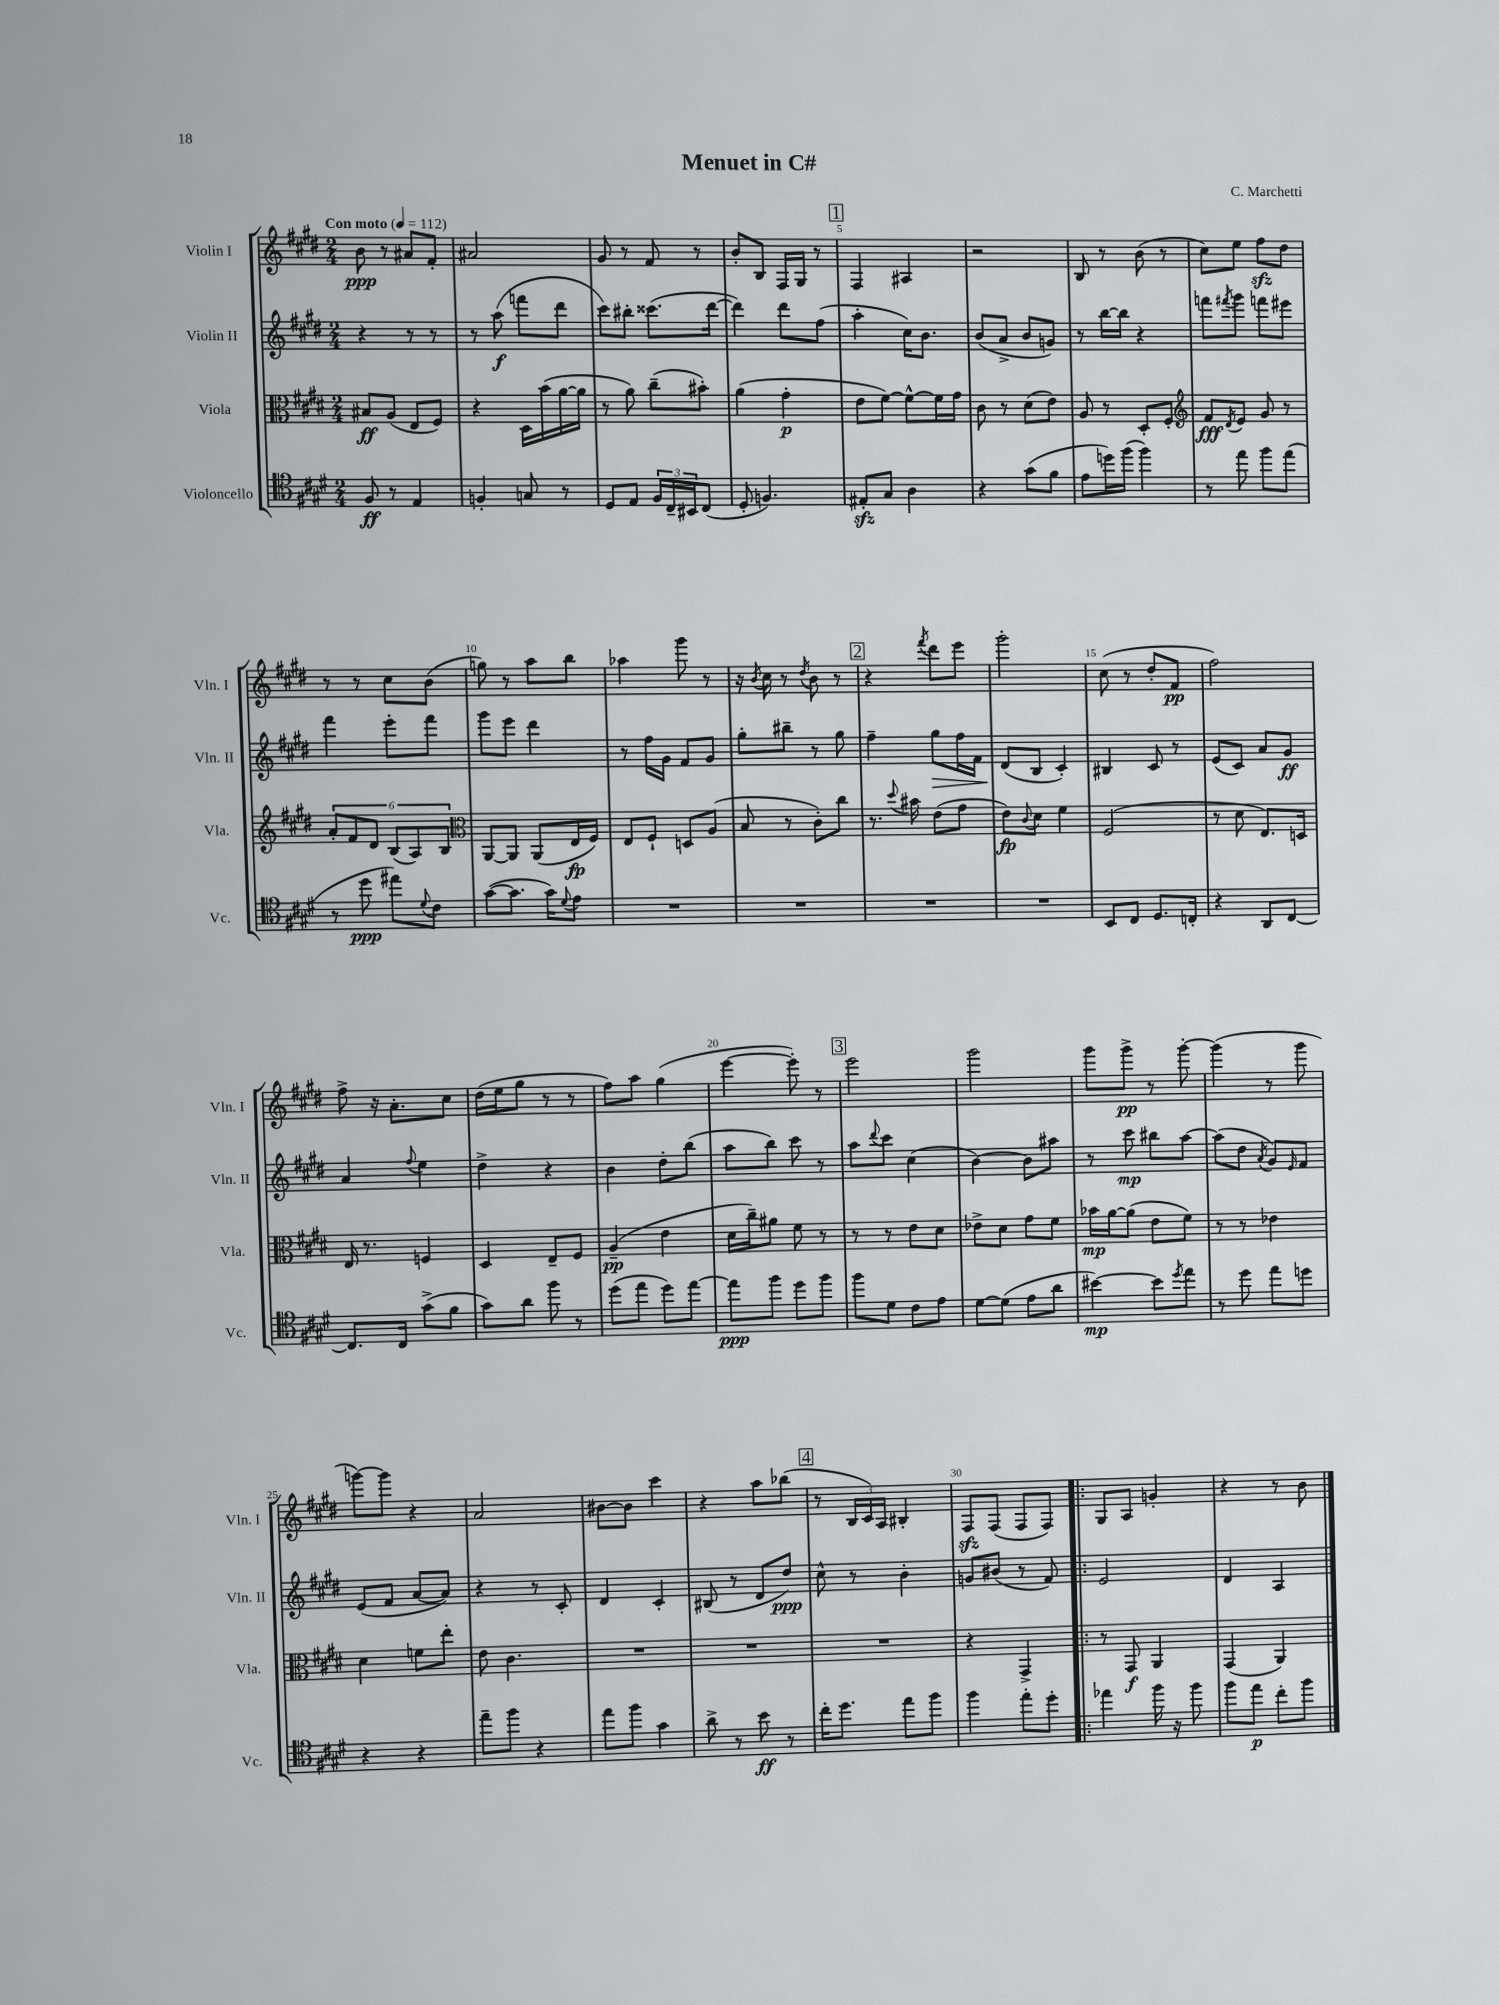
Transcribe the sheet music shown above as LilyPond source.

\header { title = "Menuet in C#" composer = "C. Marchetti" }
<<
\new StaffGroup <<
\new Staff = "s0" \with { instrumentName = "Violin I" shortInstrumentName = "Vln. I" } {
    \clef treble \key e \major \numericTimeSignature \time 2/4 \tempo "Con moto" 4 = 112
    b'8\ppp r8 ais'8 fis'8-. |
    ais'2 |
    gis'8 r8 fis'8 r8 |
    b'8-. b8 fis16 gis16 r8 |
    \mark \markup { \box "1" } fis4 ais4 |
    r2 |
    b8 r8 b'8( r8 |
    cis''8) e''8 fis''8\sfz dis''8 |
    r8 r8 cis''8 b'8( |
    g''8) r8 a''8 b''8 |
    aes''4 gis'''8 r8 |
    r16 \acciaccatura { b'8 } cis''16 r8 \acciaccatura { dis''8 } b'8 r8 |
    \mark \markup { \box "2" } r4 \acciaccatura { fis'''8 } dis'''8 e'''8 |
    gis'''2-. |
    cis''8( r8 dis''8-. fis'8\pp |
    fis''2) |
    fis''8-> r16 a'8.-. cis''8 |
    dis''16( e''16 gis''8 r8 r8 |
    fis''8) a''8 gis''4( |
    e'''4~ e'''8-.) r8 |
    \mark \markup { \box "3" } e'''2 |
    gis'''2 |
    gis'''8 gis'''8->\pp r8 gis'''8~-. |
    gis'''4( r8 gis'''8 |
    g'''8~) g'''8 r4 |
    a'2 |
    bis'8~ bis'8 cis'''4 |
    r4 a''8 bes''8( |
    \mark \markup { \box "4" } r8 \tuplet 3/2 { b16 cis'16) a16 } bis4-. |
    fis8\sfz fis8( fis8 fis8) |
    \bar ".|:" gis8 a8 g'4-. |
    r4 r8 b'8 \bar "|." |
}
\new Staff = "s1" \with { instrumentName = "Violin II" shortInstrumentName = "Vln. II" } {
    \clef treble \key e \major \numericTimeSignature \time 2/4
    r4 r8 r8 |
    r8 a''8\f( f'''8 dis'''8 |
    cis'''8) bis''8-. cisis'''8.( dis'''16~ |
    dis'''4) dis'''8 fis''8( |
    \mark \markup { \box "1" } a''4-. cis''16) b'8. |
    b'8( a'8-> b'8 g'8) |
    r8 b''16~ b''16 r4 |
    f'''8 \acciaccatura { fis'''8 } gis'''8 f'''8 eis'''8 |
    fis'''4 e'''8-. fis'''8 |
    gis'''8 e'''8 dis'''4 |
    r8 fis''16 gis'16 fis'8 gis'8 |
    gis''8-. bis''8-- r8 gis''8 |
    \mark \markup { \box "2" } fis''4-- gis''8\> fis''16 fis'16 |
    dis'8\!( b8 cis'4-.) |
    bis4 cis'8 r8 |
    e'8( cis'8) a'8 gis'8\ff |
    a'4 \appoggiatura { fis''8 } e''4 |
    dis''4-> r4 |
    b'4 dis''8-. b''8( |
    a''8 b''8) cis'''8 r8 |
    \mark \markup { \box "3" } a''8 \appoggiatura { dis'''8 } cis'''8 cis''4( |
    b'4~) b'8 ais''8 |
    r8 cis'''8\mp bis''8 a''8~ |
    a''8( dis''8 \acciaccatura { a'8 } gis'8) \grace { e'16 } fis'8 |
    e'8( fis'8 a'8~ a'8) |
    r4 r8 cis'8-. |
    dis'4 cis'4-. |
    bis8( r8 dis'8 dis''8\ppp) |
    \mark \markup { \box "4" } cis''8-^ r8 b'4-. |
    g'8 bis'8( r8 fis'8) |
    \bar ".|:" e'2 |
    dis'4 a4 \bar "|." |
}
\new Staff = "s2" \with { instrumentName = "Viola" shortInstrumentName = "Vla." } {
    \clef alto \key e \major \numericTimeSignature \time 2/4
    bis8\ff a8( e8 fis8) |
    r4 dis16 b'16( a'16~ a'16 |
    r8 a'8) cis''8--( bis'8-.) |
    a'4( gis'4-.\p |
    \mark \markup { \box "1" } e'8 fis'8~) fis'8~-^ fis'16 gis'16 |
    cis'8 r8 dis'8( e'8) |
    a8 r8 dis8-. fis8-. |
    \clef treble fis'8\fff \acciaccatura { dis'8 } e'8 gis'8 r8 |
    \tuplet 6/4 { a'8-. fis'8 dis'8 b8( a8) b8 } |
    \clef alto a,8~ a,8 a,8( e16\fp fis16) |
    e8 fis8-! d8 a8( |
    b8 r8 cis'8-.) cis''8 |
    \mark \markup { \box "2" } r8. \appoggiatura { dis''8 } bis'16 e'8( gis'8 |
    e'8\fp) \appoggiatura { cis'8 } dis'8 fis'4 |
    fis2( |
    r8 dis'8 e8.) d16 |
    e16 r8. f4 |
    dis4 e8-- fis8 |
    a4--\pp( e'4 |
    dis'16 cis''16--) ais'8 fis'8 r8 |
    \mark \markup { \box "3" } r8 r8 e'8 dis'8 |
    ees'8-> dis'8 gis'8 fis'8 |
    bes'16\mp a'16~ a'8( e'8 fis'8) |
    r8 r8 ees'4 |
    dis'4 f'8 e''8-. |
    e'8 cis'4. |
    R2 |
    R2 |
    \mark \markup { \box "4" } R2 |
    r4 gis,4-> |
    \bar ".|:" r8 gis,8\f a,4 |
    gis,4( a,4) \bar "|." |
}
\new Staff = "s3" \with { instrumentName = "Violoncello" shortInstrumentName = "Vc." } {
    \clef tenor \key e \major \numericTimeSignature \time 2/4
    fis8\ff r8 e4 |
    f4-. g8 r8 |
    dis8 e8 \tuplet 3/2 { fis16 cis16-- bis,16 } cis8( |
    dis8-. f4.) |
    \mark \markup { \box "1" } eis8-.\sfz gis8 a4 |
    r4 gis'8( fis'8 |
    e'8 d''16) fis''16( fis''4) |
    r8 e''8 fis''8 e''8( |
    r8 dis''8\ppp eis''8) \appoggiatura { dis'8 } cis'8 |
    gis'8~( gis'8. gis'16) \appoggiatura { dis'8 } e'8 |
    R2 |
    R2 |
    \mark \markup { \box "2" } R2 |
    R2 |
    b,8 cis8 dis8. c16-. |
    r4 a,8 cis8~ |
    cis8. cis16 gis'8->( fis'8 |
    gis'8) a'8 fis''8 r8 |
    dis''8( e''8 dis''8) e''8~ |
    e''8\ppp fis''8 dis''8 fis''8 |
    \mark \markup { \box "3" } fis''8 dis'8 cis'8 e'8 |
    dis'8~ dis'8( e'8 a'8 |
    bis'4~\mp) bis'8 \acciaccatura { dis''8 } e''8 |
    r8 dis''8 e''8 d''8 |
    r4 r4 |
    e''8-- fis''8 r4 |
    e''8 fis''8 gis'4 |
    a'8-> r8 b'8\ff r8 |
    \mark \markup { \box "4" } cis''16-. dis''8. e''8 fis''8 |
    fis''4 e''8-. dis''8-. |
    \bar ".|:" ees''4 fis''16 r16 fis''8 |
    fis''8 e''8\p cis''8-. fis''8 \bar "|." |
}
>>
>>
\layout { \context { \Score \override BarNumber.break-visibility = ##(#f #t #t) barNumberVisibility = #(every-nth-bar-number-visible 5) } }
